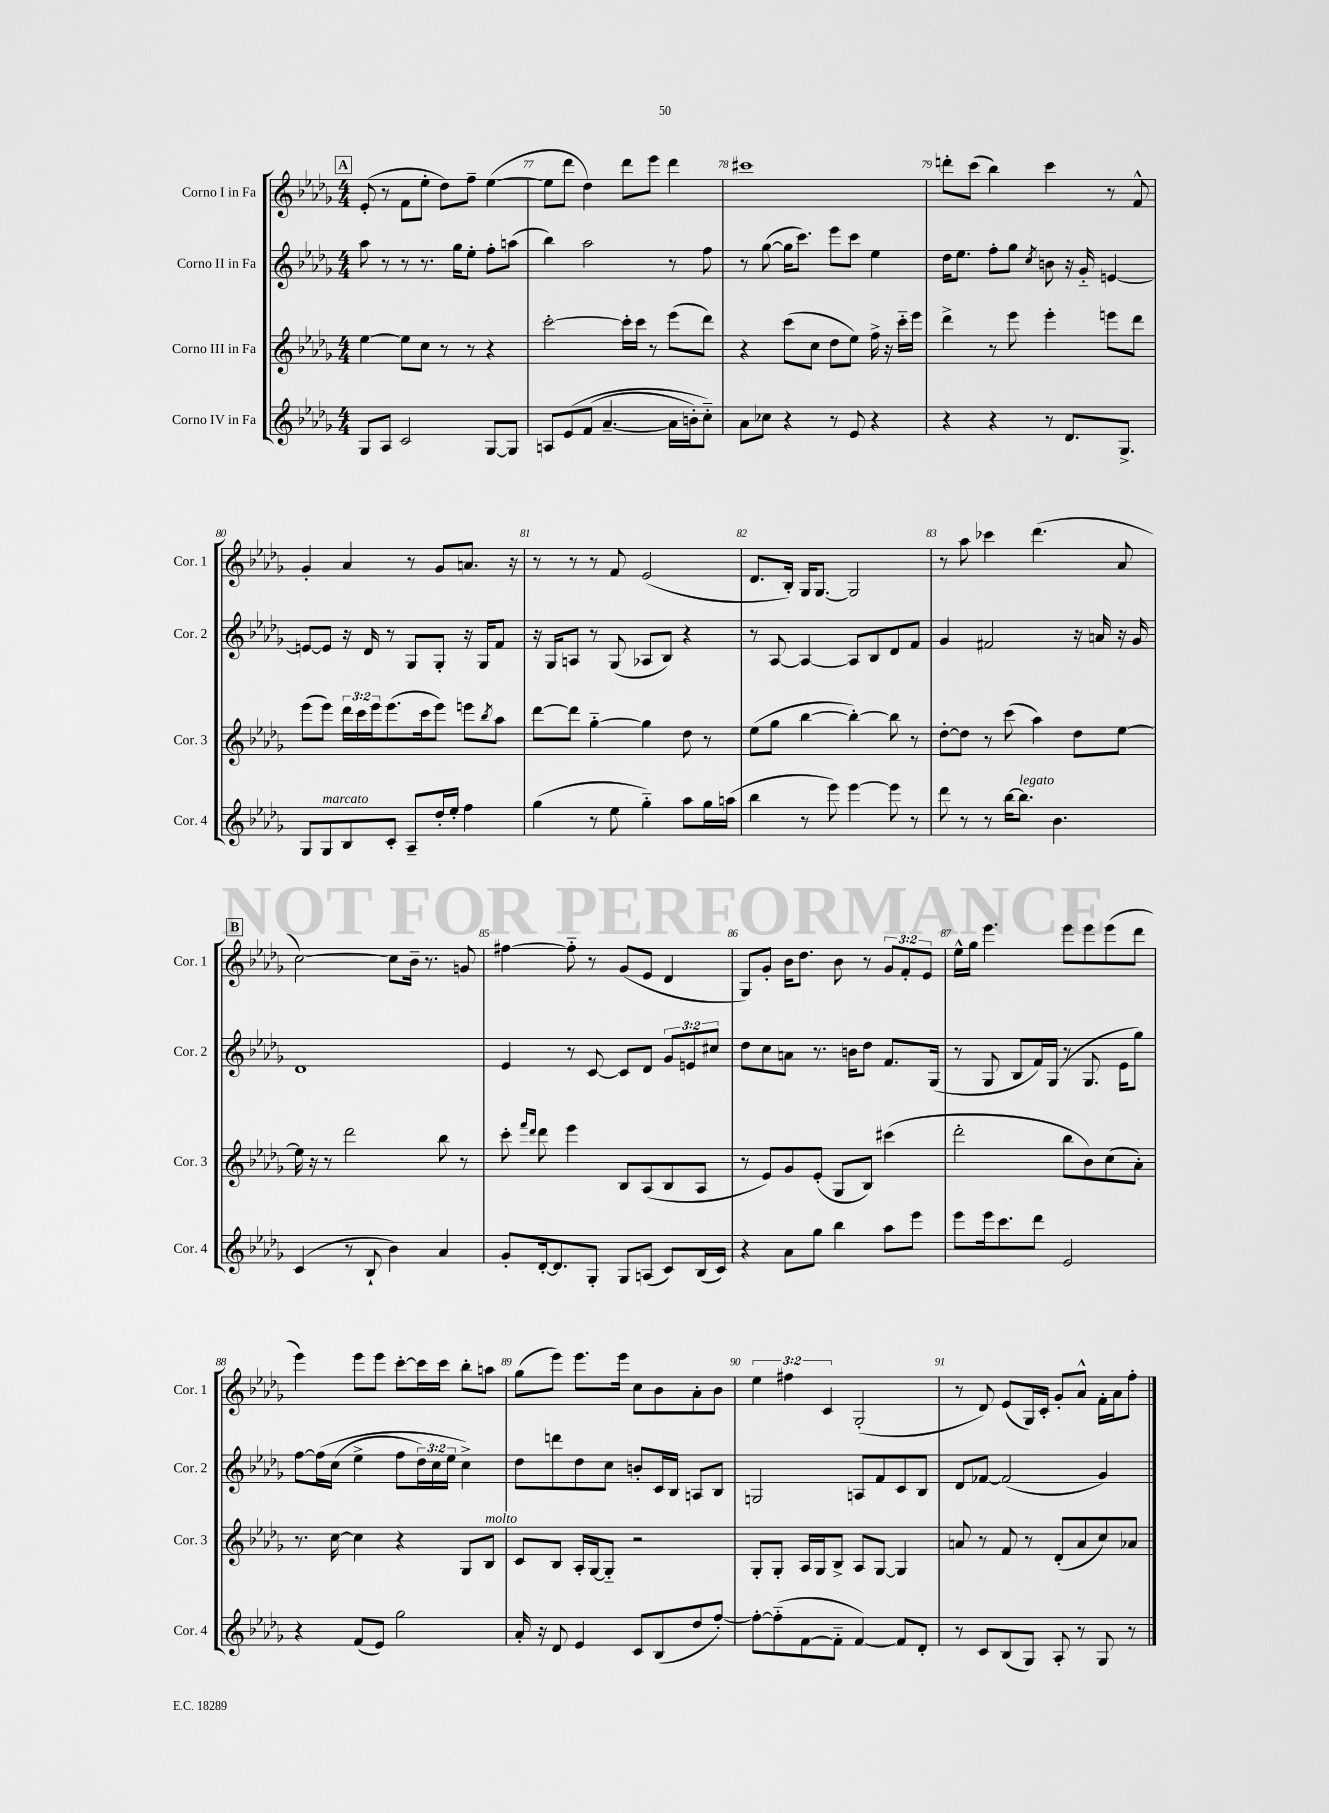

**kern	**kern	**kern	**kern
*part4	*part3	*part2	*part1
*staff4	*staff3	*staff2	*staff1
*I"Corno IV in Fa	*I"Corno III in Fa	*I"Corno II in Fa	*I"Corno I in Fa
*I'Cor. 4	*I'Cor. 3	*I'Cor. 2	*I'Cor. 1
*clefG2	*clefG2	*clefG2	*clefG2
*k[b-e-a-d-g-]	*k[b-e-a-d-g-]	*k[b-e-a-d-g-]	*k[b-e-a-d-g-]
*M4/4	*M4/4	*M4/4	*M4/4
!!LO:REH:place=s1:t=A
=76	=76	=76	=76
8G-/L	[4ee-\	8aa-\	(8e-'/
8A-/J	.	8r	8r
2c/	8ee-\L]	8r	8f\L
.	8cc\J	8.r	8ee-'\J
.	8r	.	8dd-\L)
.	.	16gg-\KL	.
.	8r	8ee-'\J	8ff~\J
[8G-/L	4r	8ff'\L	([4ee-\
8G-/J]	.	(8aan\J	.
=77	=77	=77	=77
8An/L	[2ccc'\	4bb-\)	8ee-\L]
(8e-/	.	.	8ddd-\J
(8f/J	.	2aa-\	4dd-\)
[4.a-~/	.	.	.
.	16ccc'\LL]	.	8ddd-\L
.	16ccc\JJ	.	.
.	8r	.	8eee-\J
16a-\LL]	(8eee-\L	8r	4ddd-\
16bn'\J)	.	.	.
8cc\J)	8ddd-\J)	8ff\	.
=78	=78	=78	=78
8a-\L	4r	8r	1ccc#X
8cc-X\J	.	([8gg-\	.
4r	(8ccc\L	16gg-\KL]	.
.	.	8.ccc\J)	.
.	8cc\J	.	.
8r	8dd-\L	8eee-\L	.
8e-/	8ee-\J)	8ccc\J	.
4r	16ff^\	4ee-\	.
.	16r	.	.
.	16ccc\LL	.	.
.	16eee-\JJ	.	.
=79	=79	=79	=79
4r	4ddd-^\	16dd-\KL	8dddn'\L
.	.	8.ee-\J	.
.	.	.	(8ccc\J
4r	8r	8ff'\L	4bb-\)
.	8eee-\	8gg-\J	.
.	.	8qcc/	.
8r	4eee-'\	8bn\	4ccc\
8.d-/L	.	16r	.
.	.	16g-/	.
.	8eeen\L	[4en/	8r
8.G-^/J	.	.	.
.	8ddd-\J	.	8f^^/
!!LO:LB:g=z
=80	=80	=80	=80
8G-/L	(8eee-\L	8en/L_	4g-'/
!LO:TX:a:i:t=marcato	!	!	!
8G-/	8eee-\J)	8e/J]	.
8B-/	24ddd-\LL	16r	4a-/
.	24ccc\	.	.
.	.	16d-/	.
.	24eee-\J	.	.
8c'/J	(8.eee-\	8r	.
8A-~/L	.	8G-/L	8r
.	16ccc\k	.	.
16dd-'/L	8eee-\J)	8G-'/J	8g-/L
16ee-'/JJ	.	.	.
4ff\	8eeen\L	16r	8.an/J
.	.	16G-/KL	.
.	8qbb-/	.	.
.	8aa-\J	8f/J	.
.	.	.	16r
=81	=81	=81	=81
(4gg-\	[8ddd-\L	16r	8r
.	.	16G-/KL	.
.	8ddd-\J]	8An/J	8r
8r	[4gg-\	8r	8r
8ee-\	.	(8G-/	8f/
4gg-\)	4gg-\]	8A-X/L	(2e-/
.	.	8B-/J)	.
8aa-\L	8dd-\	4r	.
16gg-\L	8r	.	.
(16aan\JJ	.	.	.
=82	=82	=82	=82
4bb-\	(8ee-\L	8r	8.d-/L
.	8gg-\J	[8A-/	.
.	.	.	16B-'/Jk)
8r	[4bb-\	4A-/_	16G-/KL
.	.	.	[8.G-/J
8eee-\)	.	.	.
[4eee-\	4bb-'\_)	8A-/L]	2G-/]
.	.	8B-/	.
8eee-\]	8bb-\]	8d-/	.
8r	8r	8f/J	.
=83	=83	=83	=83
8ddd-\	[8dd-'\L	4g-/	8r
8r	8dd-\J]	.	8aa-\
8r	8r	2f#X/	4ccc-X\
[16bb-\KL	(8ccc\	.	.
!LO:TX:a:i:t=legato	!	!	!
8.bb-\J]	.	.	.
.	4aa-\)	.	(4.ddd-\
4.b-\	.	.	.
.	8dd-\L	16r	.
.	.	16an/	.
.	[8ee-\J	16r	8a-/
.	.	16g-/	.
!!LO:LB:g=z
!!LO:REH:place=s1:t=B
=84	=84	=84	=84
(4c/	16ee-\]	1d-	[2cc\)
.	16r	.	.
.	8r	.	.
8r	2ddd-\	.	.
8B-`/	.	.	.
4b-\)	.	.	8cc\L]
.	.	.	16b-~\Jk
.	.	.	8.r
4a-/	8bb-\	.	.
.	8r	.	8gn/
=85	=85	=85	=85
8g-'/L	8ccc'\	4e-/	[4ff#X\
.	16qqfff/LL	.	.
.	16qqddd-/JJ	.	.
[16d-'/k	8ddd-\	.	.
8.d-/]	.	.	.
.	4eee-\	8r	8ff#\]
8G-'/J	.	[8c/	8r
8G-/L	8B-/L	8c/L]	(8g-/L
(8An/J	(8A-/	8d-/J	8e-/J
8c/L)	8B-/	12g-/L	4d-/
.	.	12en/	.
(16B-/L	8A-/J	.	.
.	.	12cc#X/J	.
16c/JJ)	.	.	.
=86	=86	=86	=86
4r	8r	8dd-\L	8G-/L)
.	8e-/L)	8cc\	8g-'/J
8a-\L	8g-/	8an\J	16b-\KL
.	.	.	8.dd-\J
8gg-\J	(8e-'/J	8.r	.
4bb-\	8G-/L	.	8b-\
.	.	16bn\KL	.
.	8B-/J)	8dd-\J	8r
8aa-\L	(4ccc#X\	8.f/L	12g-/L
.	.	.	12f'/
8eee-\J	.	.	.
.	.	.	12e-/J
.	.	(16G-/Jk	.
=87	=87	=87	=87
8eee-\L	2ddd-'\	8r	16ee-^^\LL
.	.	.	16gg-\JJ
16eee-\k	.	8G-/	4.eee-\
8.ccc\	.	.	.
.	.	8B-/L	.
8ddd-\J	.	16f/L)	.
.	.	(16G-/JJ	.
2e-/	8bb-\L	8r	8eee-\L
.	8b-\)	8.G-/	8eee-\
.	(8cc\	.	(8eee-\
.	.	16e-\KL	.
.	8a-'\J)	8gg-\J)	8ddd-\J
!!LO:LB:g=z
=88	=88	=88	=88
4r	8.r	[8ff\L	4eee-\)
.	.	(16ff\L]	.
.	[16cc\	(16cc\JJ	.
(8f/L	4cc\]	4ee-^\	8eee-\L
8e-/J)	.	.	8eee-\J
2gg-\	4r	8ff\L	[8ccc'\L
.	.	24dd-\L)	16ccc\L]
.	.	24cc\	.
.	.	.	16ccc\JJ
.	.	24ee-\JJ	.
.	8G-/L	4cc^\)	8bb-'\L
!	!LO:TX:a:i:t=molto	!	!
.	8B-/J	.	8aan\J
=89	=89	=89	=89
16a-'/	8c/L	8dd-\L	(8gg-\L
16r	.	.	.
8d-/	8B-/J	8dddn\	8eee-\J)
4e-/	16A-'/LL	8dd-\	8.eee-\L
.	[16G-/J	.	.
.	8G-/J]	8cc\J	.
.	.	.	16eee-\Jk
8c/L	2r	8bn'/L	8cc\L
(8B-/	.	16c/L	8b-\
.	.	16B-/JJ	.
8dd-/	.	8An/L	8a-'\
[8ff'/J)	.	8B-/J	8b-\J
=90	=90	=90	=90
8ff'\L_	8G-'/L	2Gn/	6ee-\
(8ff\]	8G-'/J	.	.
.	.	.	6ff#X\
[8f\	16A-/LL	.	.
.	16G-/J	.	.
.	.	.	6c/
8f\J]	8B-^/J	.	.
[4f/)	8A-/L	8An/L	(2G-'/
.	[8G-/J	8f/	.
8f/L]	4G-/]	8c/	.
8d-'/J	.	8B-/J	.
=91	=91	=91	=91
8r	8an/	8d-/L	8r
8c/L	8r	[8f-X/J	8d-/)
(8B-/	8f/	(2f-/]	(8e-/L
8G-/J)	8r	.	16G-/L)
.	.	.	16c'/JJ
8A-'/	(8d-'/L	.	8g-'/L
8r	8a/	.	8a-^^/J
8G-/	8cc/)	4g-/)	16f'\LL
.	.	.	16a-\J
8r	8a-X/J	.	8ff'\J
==	==	==	==
*-	*-	*-	*-
